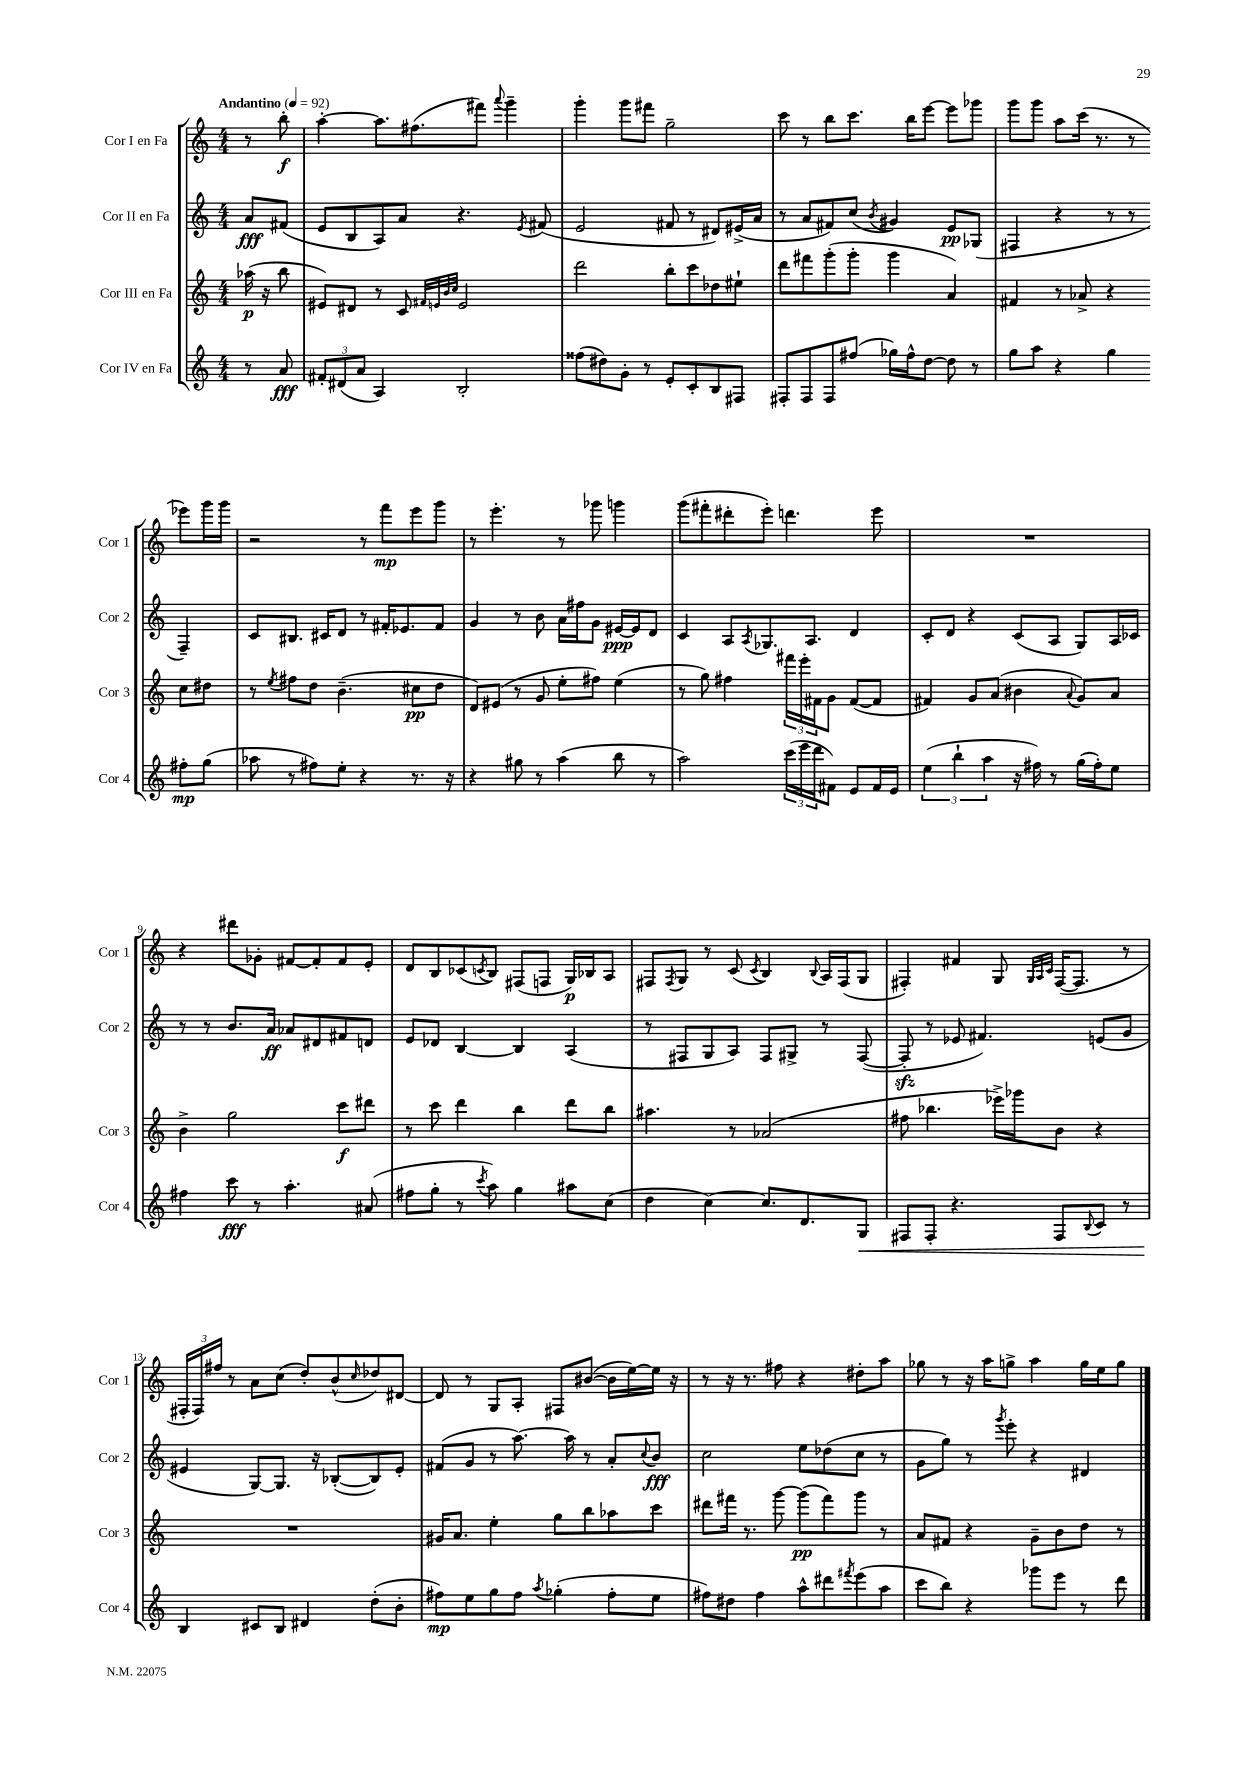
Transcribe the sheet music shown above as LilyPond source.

<<
\new StaffGroup <<
\new Staff = "s0" \with { instrumentName = "Cor I en Fa" shortInstrumentName = "Cor 1" } {
    \clef treble \key c \major \numericTimeSignature \time 4/4 \partial 4 \tempo "Andantino" 4 = 92
    r8 b''8-.\f |
    a''4~-. a''8. fis''8.( fis'''8) \appoggiatura { a'''8 } g'''4-- |
    g'''4-. g'''8 fis'''8 g''2-- |
    c'''8 r8 b''8 c'''8. b''16 e'''8~ e'''8 ges'''8 |
    g'''8 g'''8 a''8 c'''16( r8. r8 ees'''8) g'''16 g'''16 |
    r2 r8 f'''8\mp e'''8 g'''8 |
    r8 e'''4.-. r8 ges'''8 g'''4 |
    g'''8( fis'''8-. dis'''8-. e'''8-.) d'''4. e'''8 |
    R1 |
    r4 dis'''8 ges'8-. fis'8~ fis'8-. fis'8 e'8-. |
    d'8 b8 ces'8( \acciaccatura { c'8 } b8) fis8( f8 g16\p) bes16 a8 |
    fis8 \acciaccatura { fis8 } g8 r8 c'8( \acciaccatura { c'8 } b4) \appoggiatura { b8 } a16 fis16( g8 |
    fis4-.) fis'4 g8 \grace { g32 a32 c'32 } fis16~( fis8. r8 |
    \tuplet 3/2 { fis16-. fis16) fis''16 } r8 a'8 c''8( d''8-.) b'8-^( \grace { c''16 } des''8) dis'8~ |
    dis'8 r8 g8 a8-. fis8 bis'8~( bis'16 e''16~) e''16 r16 |
    r8 r16 r8. fis''8 r4 dis''8-. a''8 |
    ges''8 r8 r16 a''16 g''8-> a''4 g''16 e''16 g''8 \bar "|." |
}
\new Staff = "s1" \with { instrumentName = "Cor II en Fa" shortInstrumentName = "Cor 2" } {
    \clef treble \key c \major \numericTimeSignature \time 4/4 \partial 4
    a'8\fff fis'8( |
    e'8 b8 a8) a'8 r4. \acciaccatura { e'8 } fis'8( |
    e'2 fis'8 r8 dis'8) eis'16->( a'16 |
    r8 a'8 fis'8) c''8( \acciaccatura { b'8 } gis'4) e'8\pp ges8( |
    fis4 r4 r8 r8 fis4--) |
    c'8 bis8. cis'16 d'8 r8 fis'16-. ees'8. fis'8 |
    g'4 r8 b'8 a'16 fis''16 g'8 eis'16~\ppp eis'16 d'8 |
    c'4 a8 \acciaccatura { a8 } ges8. a8. d'4 |
    c'8-. d'8 r4 c'8( a8 g8) a16 ces'16 |
    r8 r8 b'8. a'16\ff aes'8 dis'8 fis'8 d'8 |
    e'8 des'8 b4~ b4 a4( |
    r8 fis8 g8 a8) fis8 gis8-> r8 fis8~( |
    fis8-.\sfz r8 ees'8 fis'4.) e'8( g'8 |
    eis'4 g8~) g8. r16 bes8~-.( bes8) eis'8-. |
    fis'8( g'8 r8 a''8.~) a''16 r8 a'8-. \appoggiatura { c''8 } b'8\fff |
    c''2 e''8 des''8( c''8 r8 |
    g'8 g''8) r8 \acciaccatura { g'''8 } e'''8-. r4 dis'4 \bar "|." |
}
\new Staff = "s2" \with { instrumentName = "Cor III en Fa" shortInstrumentName = "Cor 3" } {
    \clef treble \key c \major \numericTimeSignature \time 4/4 \partial 4
    aes''16\p( r16 b''8 |
    eis'8) dis'8 r8 c'8 \grace { fis'32 e'32 b'32 c''32 } e'2 |
    d'''2 b''8-. c'''8 des''8 eis''8-! |
    d'''8 fis'''8 g'''8-.( g'''8-. g'''4 a'4) |
    fis'4 r8 aes'8-> r4 c''8 dis''8 |
    r8 \acciaccatura { e''8 } fis''8 d''8 b'4.--( cis''8\pp d''8 |
    d'8) eis'8( r8 g'8 e''8-. fis''8) e''4( |
    r8 g''8) fis''4 \tuplet 3/2 { fis'''16 e'''16-. fis'16 } g'8 fis'8~( fis'8 |
    fis'4) g'8 a'8( bis'4 \appoggiatura { a'8 } g'8) a'8 |
    b'4-> g''2 c'''8\f dis'''8 |
    r8 c'''8 d'''4 b''4 d'''8 b''8 |
    ais''4. r8 aes'2( |
    fis''8 bes''4. ees'''16->) ges'''16 b'8 r4 |
    R1 |
    gis'16 a'8. e''4-. g''8 b''8 aes''8 c'''8 |
    dis'''8 fis'''16 r8. g'''8~ g'''8\pp( fis'''8) g'''8 r8 |
    a'8 fis'8 r4 g'8-- b'8 d''8 r8 \bar "|." |
}
\new Staff = "s3" \with { instrumentName = "Cor IV en Fa" shortInstrumentName = "Cor 4" } {
    \clef treble \key c \major \numericTimeSignature \time 4/4 \partial 4
    r8 a'8\fff |
    \tuplet 3/2 { fis'8-. dis'8( a'8 } a4) b2-. |
    fisis''8( dis''8) g'8-. r8 e'8-. c'8-. b8 fis8 |
    fis8-. fis8 fis8 fis''8( ges''16) fis''16-^ d''8~ d''8 r8 |
    g''8 a''8 r4 g''4 fis''8-.\mp g''8( |
    aes''8 r8 fis''8) e''8-. r4 r8. r16 |
    r4 gis''8 r8 a''4( b''8 r8 |
    a''2) \tuplet 3/2 { c'''16( e'''16 d'''16 } fis'8) e'8 fis'16 e'16 |
    \tuplet 3/2 { e''4( b''4-! a''4 } r16 fis''16) r8 g''16( fis''16-.) e''8 |
    fis''4 c'''8\fff r8 a''4.-. ais'8( |
    fis''8 g''8-. r8 \acciaccatura { c'''8 } a''8) g''4 ais''8 c''8( |
    d''4 c''4~) c''8. d'8. g8\< |
    fis8 fis8-. r4. fis8 \appoggiatura { b8 } c'8 r8 |
    b4\! cis'8 b8 dis'4 d''8-.( b'8-. |
    fis''8\mp) e''8 g''8 fis''8 \acciaccatura { a''8 } ges''4-.( fis''8-. e''8 |
    fis''8) dis''8 fis''4 a''8-^ dis'''8 \acciaccatura { fis'''8 } e'''8( a''8 |
    c'''8 b''8) r4 ges'''8 e'''8 r8 d'''8 \bar "|." |
}
>>
>>
